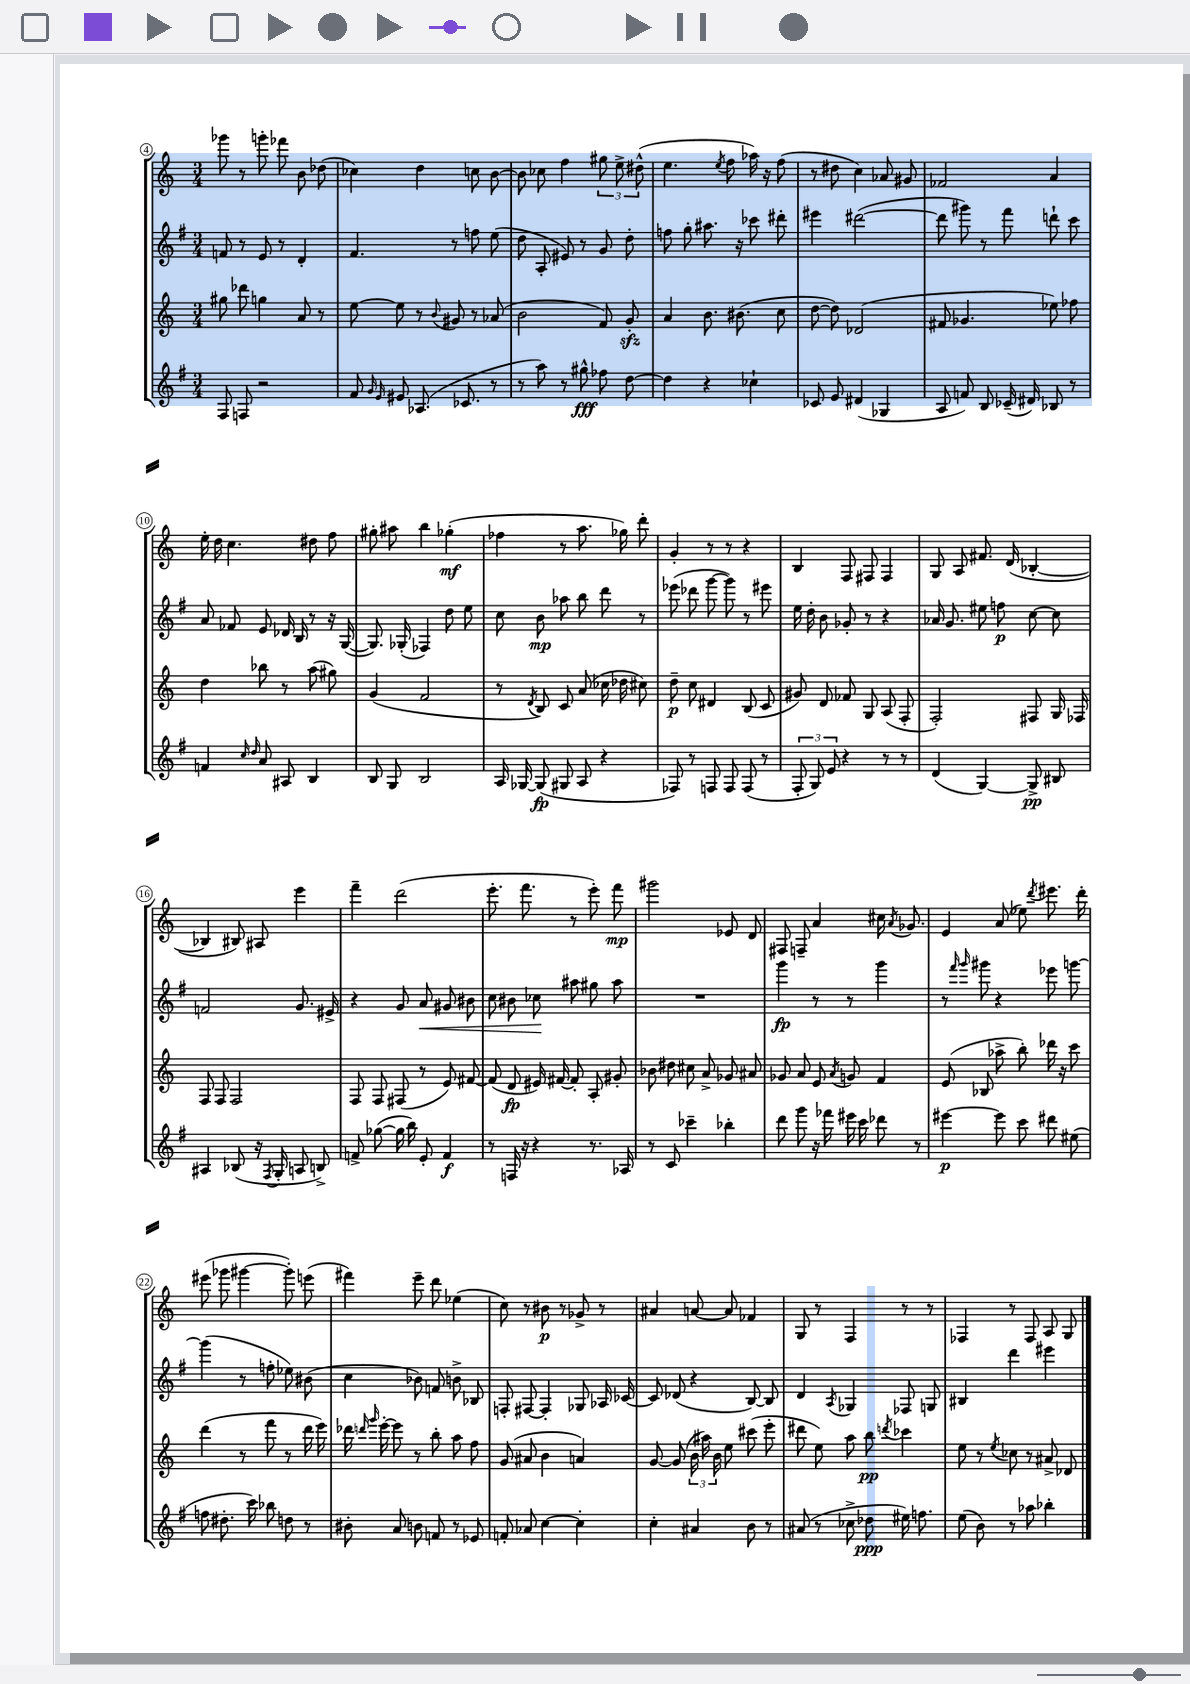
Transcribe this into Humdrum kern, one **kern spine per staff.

**kern	**dynam	**kern	**dynam	**kern	**dynam	**kern	**dynam
*part4	*part4	*part3	*part3	*part2	*part2	*part1	*part1
*staff4	*staff4	*staff3	*staff3	*staff2	*staff2	*staff1	*staff1
*clefG2	*	*clefG2	*	*clefG2	*	*clefG2	*
*k[f#]	*	*k[]	*	*k[f#]	*	*k[]	*
*M3/4	*	*M3/4	*	*M3/4	*	*M3/4	*
=4	=4	=4	=4	=4	=4	=4	=4
8F#/	.	8gg#X\	.	8fn/	.	8ggg-X\	.
8Fn/	.	8ddd-X\	.	8r	.	8r	.
2r	.	4ggn\	.	8e/	.	8gggn'\	.
.	.	.	.	8r	.	8fff-X\	.
.	.	8a/	.	4d'/	.	8b\	.
.	.	8r	.	.	.	(8dd-X\	.
=5	=5	=5	=5	=5	=5	=5	=5
8f#/	.	[8ee\	.	4.f#/	.	4cc-X\)	.
16qqg/	.	.	.	.	.	.	.
16qqe/	.	.	.	.	.	.	.
8e#X/	.	8ee\]	.	.	.	.	.
(8.A-X/	.	8r	.	.	.	4dd\	.
.	.	8qqb/	.	.	.	.	.
.	.	8g#X/	.	8r	.	.	.
8.c-X/	.	.	.	.	.	.	.
.	.	8r	.	8ffn\	.	8ccn\	.
8r	.	(8a-X/	.	(8ee\	.	[8b\	.
=6	=6	=6	=6	=6	=6	=6	=6
8r	.	2b\	.	8dd\	.	8b\]	.
8aa\)	.	.	.	8A'/	.	8cc-X\	.
8r	.	.	.	8e#X/)	.	4ff\	.
8gg#X^^\	fff	.	.	8r	.	.	.
8ff-X\	.	8f/)	.	8g/	.	12gg#X\	.
.	.	.	.	.	.	12ee^\	.
[8dd\	.	8gzz'/	.	8dd'\	.	.	.
.	.	.	.	.	.	(12dd#X^^\	.
=7	=7	=7	=7	=7	=7	=7	=7
4dd\]	.	4a/	.	8ffn\	.	4.ee\	.
.	.	.	.	8gg'\	.	.	.
4r	.	8.b\	.	8.aa#X\	.	.	.
.	.	.	.	.	.	8qee/	.
.	.	.	.	.	.	8ff\	.
.	.	(8.b#X\	.	16r	.	.	.
4cc-X`\	.	.	.	8ccc-X\	.	16aa-X\)	.
.	.	.	.	.	.	16r	.
.	.	8cc\	.	8ddd#X'\	.	(8ff\	.
=8	=8	=8	=8	=8	=8	=8	=8
8c-X/	.	[8dd\	.	4eee#X\	.	8r	.
8e/	.	8dd\])	.	.	.	8dd#X\	.
(4d#X/	.	(2d-X/	.	([2ddd#X\	.	4cc\)	.
4G-X/	.	.	.	.	.	8a-X/	.
.	.	.	.	.	.	8g#X/	.
=9	=9	=9	=9	=9	=9	=9	=9
8A/	.	8f#X/	.	8ddd#\]	.	2f-X/	.
8fn/)	.	4.g-X/	.	8ggg#X\)	.	.	.
8B/	.	.	.	8r	.	.	.
(16c-X~/	.	.	.	8fff#\	.	.	.
16d#X/)	.	.	.	.	.	.	.
8B-X/	.	8ee-X\)	.	8dddn`\	.	4a/	.
8r	.	8ff-X\	.	8ccc\	.	.	.
!!LO:LB:g=z
=10	=10	=10	=10	=10	=10	=10	=10
4fn/	.	4dd\	.	8a/	.	16ee'\	.
.	.	.	.	.	.	16dd\	.
.	.	.	.	8f-X/	.	4.cc\	.
16qqcc/	.	.	.	.	.	.	.
16qqdd/	.	.	.	.	.	.	.
8a/	.	8bb-X\	.	8e/	.	.	.
8A#X/	.	8r	.	16d-X/	.	.	.
.	.	.	.	16B/	.	.	.
4B/	.	(8aa\	.	8r	.	8dd#X\	.
.	.	8gg#X\)	.	16r	.	8ff\	.
.	.	.	.	([16G/	.	.	.
=11	=11	=11	=11	=11	=11	=11	=11
8B/	.	(4g/	.	8.G/])	.	8gg#X'\	.
8G/	.	.	.	.	.	8aa#X\	.
.	.	.	.	(16G-X'/	.	.	.
2B/	.	2f/	.	4F-X/)	.	4bb\	.
.	.	.	.	8dd\	.	(4gg-X'\	mf
.	.	.	.	8ee\	.	.	.
=12	=12	=12	=12	=12	=12	=12	=12
16A/	.	8r	.	8cc\	.	4ff-X\	.
[16G-X/	.	.	.	.	.	.	.
.	.	8qd/	.	.	.	.	.
(8G-/]	fp	8B/)	.	8b\	mp	.	.
8G#X/	.	8c/	.	8aa-X\	.	8r	.
8A/	.	(8a/	.	8bb\	.	8.aa\	.
4r	.	16cc-X\	.	8ddd\	.	.	.
.	.	16dd-X\	.	.	.	16gg-X\)	.
.	.	8cc#X\)	.	8r	.	8ddd'\	.
=13	=13	=13	=13	=13	=13	=13	=13
8F-X/)	.	8dd~\	p	(8eee-X\	.	4g'/	.
8r	.	8cc\	.	8ddd-X\	.	.	.
8Fn/	.	4d#X/	.	[8ggg\	.	8r	.
8F/	.	.	.	8ggg\])	.	8r	.
(8F/	.	(8B/	.	8r	.	4r	.
8r	.	8c/	.	8eee#X\	.	.	.
=14	=14	=14	=14	=14	=14	=14	=14
12F#'/	.	8g#X/)	.	16ee\	.	4B/	.
.	.	.	.	16dd'\	.	.	.
12G/)	.	.	.	.	.	.	.
.	.	8d/	.	8b\	.	.	.
12e/	.	.	.	.	.	.	.
4r	.	8f-X/	.	8g-X'/	.	8F/	.
.	.	8G/	.	8r	.	8F#X/	.
8r	.	(8A/	.	4r	.	4F#/	.
8r	.	8F'/	.	.	.	.	.
=15	=15	=15	=15	=15	=15	=15	=15
(4d/	.	2F'/)	.	16a-X/	.	8G/	.
.	.	.	.	8.g/	.	.	.
.	.	.	.	.	.	8A/	.
[4G/)	.	.	.	8ee#X\	.	8.f#X/	.
.	.	.	.	8ffn\	p	.	.
.	.	.	.	.	.	(16d/	.
8G^/]	pp	8F#X/	.	[8cc\	.	[4B-X'/	.
8B#X/	.	16G/	.	8cc\]	.	.	.
.	.	16F-X/	.	.	.	.	.
!!LO:LB:g=z
=16	=16	=16	=16	=16	=16	=16	=16
4A#X/	.	8F/	.	2fn/	.	4B-X/]	.
.	.	8F/	.	.	.	.	.
(8B-X/	.	2F/	.	.	.	8B#X/)	.
16r	.	.	.	.	.	8A#X/	.
8qF#/	.	.	.	.	.	.	.
16G'/	.	.	.	.	.	.	.
8An/	.	.	.	8.g/	.	4eee\	.
8Bn^/)	.	.	.	.	.	.	.
.	.	.	.	16e#X^/	.	.	.
=17	=17	=17	=17	=17	=17	=17	=17
8fn^/	.	8F/	.	4r	.	4fff~\	.
([8gg-X\	.	8F/	.	.	.	.	.
16gg-\]	.	(8F#X/	.	8g/	.	(2ddd\	.
16bb\)	.	.	.	.	.	.	.
!	!	!	!	!	!LO:HP:b	!	!
8e'/	.	8r	.	8a/	<	.	.
4f/	f	8e/)	.	8g#X/	.	.	.
.	.	[8f#X/	.	8b#X\	.	.	.
=18	=18	=18	=18	=18	=18	=18	=18
8r	.	(8f#/]	.	8cc\	.	8.eee'\	.
16Fn/	.	8d/	fp	8b#X\	.	.	.
16r	.	.	.	.	.	8.fff\	.
4r	.	16e#X/)	.	8cc-X\	.	.	.
.	.	[16f#X/	.	.	.	.	.
.	.	8f#'/]	.	8aa#X\	[	8r	.
8.r	.	8A'/	.	8gg#X\	.	8eee'\)	.
.	.	8g#X'/	.	8aa#\	.	8fff\	mp
16A-X/	.	.	.	.	.	.	.
=19	=19	=19	=19	=19	=19	=19	=19
8r	.	8b-X\	.	2.r	.	2ggg#X\	.
8c/	.	8dd#X\	.	.	.	.	.
4ccc-X~\	.	8cc#X\	.	.	.	.	.
.	.	8a^/	.	.	.	.	.
4bb-X'\	.	8g-X/	.	.	.	8e-X/	.
.	.	8a#X/	.	.	.	8d/	.
=20	=20	=20	=20	=20	=20	=20	=20
8ddd\	.	8g-X/	.	4ggg\	fp	8F#X/	.
8ggg\	.	8a/	.	.	.	8Fn~/	.
16r	.	8e/	.	8r	.	4a/	.
16fff-X\	.	.	.	.	.	.	.
.	.	8qa/	.	.	.	.	.
16eee#X\	.	8gn/	.	8r	.	.	.
16ccc\	.	.	.	.	.	.	.
8ddd-X\	.	4f/	.	4ggg\	.	16cc#X\	.
.	.	.	.	.	.	8qa/	.
.	.	.	.	.	.	8.g-X/	.
8r	.	.	.	.	.	.	.
=21	=21	=21	=21	=21	=21	=21	=21
[4eee#X\	p	(8e/	.	8r	.	4e/	.
.	.	.	.	16qqfff#/	.	.	.
.	.	.	.	16qqggg/	.	.	.
.	.	8B-X/	.	8ggg#X\	.	.	.
8eee#\]	.	8aa-X^\	.	4r	.	(8a/	.
8ccc\	.	8bb'\)	.	.	.	8ee-X\)	.
.	.	.	.	.	.	8qddd/	.
8ddd#X\	.	16ddd-X\	.	8eee-X\	.	8.eee#X\	.
.	.	16r	.	.	.	.	.
(8ee#X\	.	8ccc\	.	[8gggn\	.	.	.
.	.	.	.	.	.	16ddd'\	.
!!LO:LB:g=z
=22	=22	=22	=22	=22	=22	=22	=22
8ffn\	.	(4ddd\	.	(4ggg\]	.	(8eee#X\	.
8.dd#X'\	.	.	.	.	.	8ggg-X\	.
.	.	8r	.	8r	.	[4ggg#X\	.
16ccc\)	.	.	.	.	.	.	.
8bb-X\	.	8fff\	.	8ffn'\	.	.	.
8ddn\	.	8r	.	8ee-X\)	.	8ggg#'\])	.
8r	.	16ddd\	.	(8b#X\	.	(8eeen\	.
.	.	16eee\)	.	.	.	.	.
=23	=23	=23	=23	=23	=23	=23	=23
8b#X'\	.	16ddd-X\	.	4cc\	.	4fff#X\)	.
.	.	16qqdddn/	.	.	.	.	.
.	.	16qqggg/	.	.	.	.	.
.	.	[16eee'\	.	.	.	.	.
8a/	.	8eee\]	.	.	.	.	.
8bn\	.	8r	.	8b-X\)	.	8eee~\	.
8fn/	.	8bb'\	.	8fn/	.	8ddd\	.
8r	.	8aa\	.	8bn^\	.	(4ee-X\	.
8e-X/	.	8ff\	.	8B-X/	.	.	.
=24	=24	=24	=24	=24	=24	=24	=24
8fn'/	.	(8g/	.	8Fn'/	.	8cc\)	.
8a-X/	.	8a#X/	.	[8F#X/	.	8r	.
[4cc\	.	4b\	.	4F#'/]	.	8b#X\	p
.	.	.	.	.	.	8r	.
4cc'\]	.	4an/)	.	8G-X/	.	8g-X^/	.
.	.	.	.	16A-X/	.	8r	.
.	.	.	.	[16c-X/	.	.	.
=25	=25	=25	=25	=25	=25	=25	=25
4cc'\	.	[8g/	.	8c-/]	.	4a#X/	.
.	.	(8g/]	.	(8d-X/	.	.	.
4a#X/	.	24b\	.	4r	.	[8an/	.
.	.	24aa#X\)	.	.	.	.	.
.	.	24b\	.	.	.	.	.
.	.	8ee\	.	.	.	8a/]	.
8b\	.	(8ccc#X\	.	[8B/)	.	4f-X/	.
8r	.	8eee'\	.	8B/]	.	.	.
=26	=26	=26	=26	=26	=26	=26	=26
(8a#X/	.	8ddd#X\	.	4d/	.	8G/	.
8r	.	8ee\)	.	.	.	8r	.
.	.	.	.	8qA/	.	.	.
8cc-X^\	.	8aa\	.	4G-X/	.	4F/	.
8dd-X\	ppp	8bb\	pp	.	.	.	.
.	.	8qdddn/	.	.	.	.	.
16ee#X\)	.	4ccc-X\	.	8F-X/	.	8r	.
8.ffn\	.	.	.	.	.	.	.
.	.	.	.	8Gn/	.	8r	.
=27	=27	=27	=27	=27	=27	=27	=27
(8ee\	.	8ee\	.	4B#X/	.	4F-X/	.
8b\)	.	8r	.	.	.	.	.
.	.	8qee/	.	.	.	.	.
8r	.	8cc-X\	.	4ddd\	.	8r	.
8aa-X\	.	8r	.	.	.	8F-/	.
4bb-X'\	.	8a#X^/	.	4eee#X\	.	8A/	.
.	.	8d-X/	.	.	.	8G/	.
==	==	==	==	==	==	==	==
*-	*-	*-	*-	*-	*-	*-	*-
